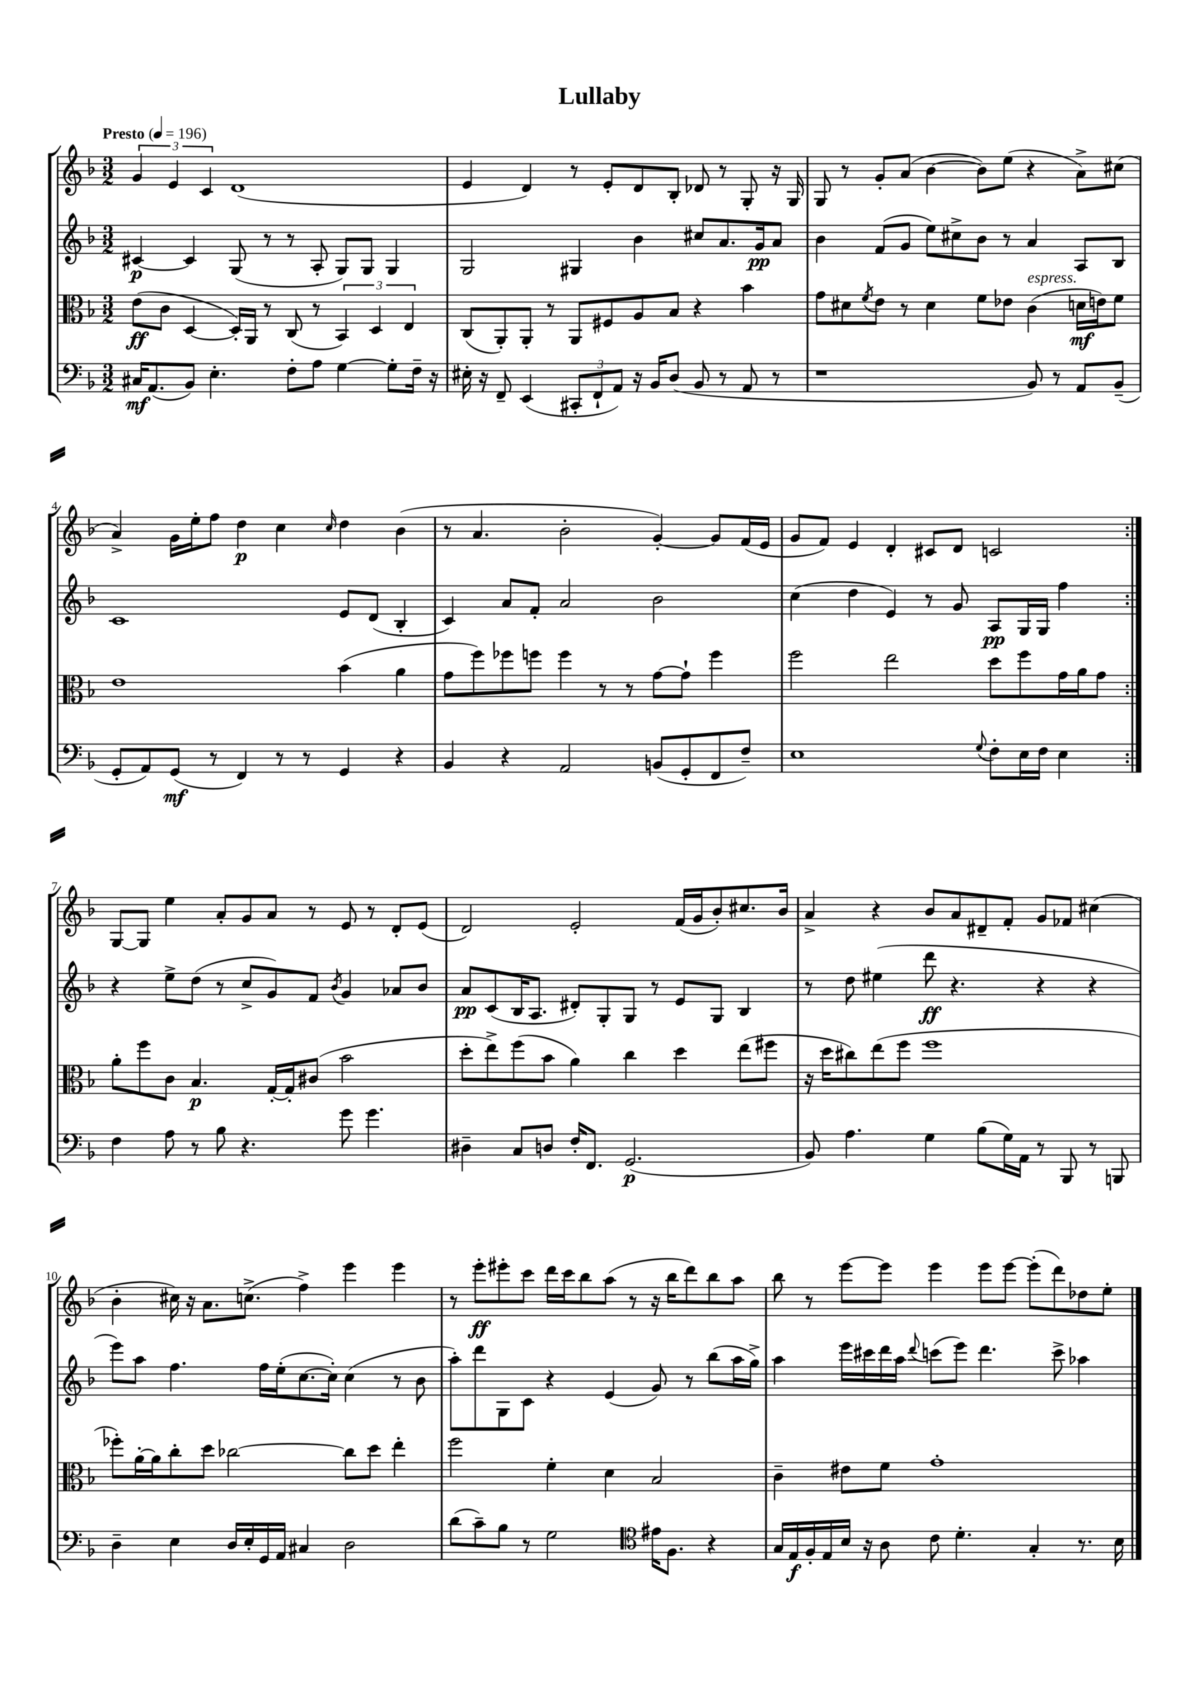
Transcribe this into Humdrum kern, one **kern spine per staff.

**kern	**kern	**kern	**kern
*staff4	*staff3	*staff2	*staff1
*clefF4	*clefC3	*clefG2	*clefG2
*k[b-]	*k[b-]	*k[b-]	*k[b-]
*M3/2	*M3/2	*M3/2	*M3/2
*MM196	*MM196	*MM196	*MM196
16C#	(8e	[4c#	6g
(8.AA	.	.	.
.	8c	.	.
.	.	.	6e
8BB-)	[4D	4c#]	.
.	.	.	6c
4.E'	.	.	.
.	16D'])	(8G	(1d
.	16AA	.	.
.	8r	8r	.
8F'	(8C	8r	.
8A	8r	8A'	.
[4G	6BB-)	8G)	.
.	.	8G	.
.	6D	.	.
8G']	.	4G	.
.	6E	.	.
16F~	.	.	.
16r	.	.	.
=	=	=	=
16E#'	(8C	2G	4e
16r	.	.	.
8FF~	8AA')	.	.
(4EE	8AA'	.	4d)
.	8r	.	.
12CC#'	8AA	4G#	8r
12FF`	.	.	.
.	8F#	.	8e'
12AA)	.	.	.
16r	8A	4b-	8d
16BB-	.	.	.
(8D	8B-	.	8B-'
8BB-	4r	8cc#	8d-
8r	.	8.a	8r
8AA	4b-	.	8G'
.	.	16g	.
8r	.	8a	16r
.	.	.	16G
=	=	=	=
1r	8g	4b-	8G
.	8d#	.	8r
.	8qf	.	.
.	8e	(8f	8g'
.	8r	8g	(8a
.	4d#	8ee)	[4b-
.	.	8cc#^	.
.	8f	8b-	8b-])
.	8e-	8r	(8ee
8BB-)	(4c	4a	4r
8r	.	.	.
8AA	16d	8A	8a^)
.	16e)	.	.
(8BB-~	8f	8B-	(8cc#
=	=	=	=
8GG'	1e	1c	4a^)
8AA)	.	.	.
(8GG	.	.	16g
.	.	.	16ee'
8r	.	.	8ff
4FF)	.	.	4dd
8r	.	.	4cc
8r	.	.	.
.	.	.	16qqcc
4GG	(4b-	8e	4dd
.	.	(8d	.
4r	4a	4B-'	(4b-
=	=	=	=
4BB-	8g	4c)	8r
.	8ff)	.	4.a
4r	8ff-	8a	.
.	8ff	8f'	.
2AA	4ff	2a	2b-'
.	8r	.	.
.	8r	.	.
(8BB	[8g	2b-	[4g')
8GG'	8g`]	.	.
8FF	4ff	.	8g]
8F~)	.	.	(16f
.	.	.	16e
=	=	=	=
1E	2ff	(4cc	8g
.	.	.	8f)
.	.	4dd	4e
.	2ee	4e)	4d'
.	.	8r	8c#
.	.	8g	8d
8qqG	.	.	.
8F'	8dd	8A	2c
16E	8ff	16G	.
16F	.	16G	.
4E	16g	4ff	.
.	16a	.	.
.	8g	.	.
=:|!	=:|!	=:|!	=:|!
4F	8a'	4r	[8G
.	8ff	.	8G]
8A	8c	8ee^	4ee
8r	4.B-	(8dd	.
8B-	.	8r	8a'
4.r	.	8cc^	8g
.	[16G'	8g)	8a
.	16G']	.	.
.	(8c#	8f	8r
.	.	8qb-	.
8g	2b-	4g	8e
4.g	.	.	8r
.	.	8a-	8d'
.	.	8b-	(8e
=	=	=	=
4D#~	8dd'	8a	2d)
.	8ee^)	(8c	.
8C	(8ff	16B-	.
.	.	8.A	.
8D	8b-	.	.
16F'	4a)	8d#')	2e'
8.FF	.	.	.
.	.	8G'	.
(2.GG	4cc	8G	.
.	.	8r	.
.	4dd	8e	(16f
.	.	.	16g
.	.	8G	8b-')
.	(8ee	4B-	8.cc#
.	8ff#	.	.
.	.	.	16b-
=	=	=	=
8BB-)	16r	8r	4a^
.	16dd	.	.
4.A	8cc#)	8dd	.
.	(8ee	(4ee#	4r
.	8ff	.	.
4G	1ff	8ddd	8b-
.	.	4.r	8a
(8B-	.	.	8d#~
16G)	.	.	8f'
16AA	.	.	.
8r	.	4r	8g
8BBB-	.	.	8f-
8r	.	4r	(4cc#
8BBB	.	.	.
=	=	=	=
4D~	8ff-')	8eee)	4b-'
.	[16a'	8aa	.
.	16a]	.	.
4E	8cc'	4.ff	16cc#)
.	.	.	16r
.	8dd	.	8.a
16D	[2cc-	.	.
16E'	.	.	(8.cc^
16GG	.	16ff	.
16AA	.	(16ee'	.
4C#	.	[8.cc	4ff^)
.	.	16cc'])	.
2D	8cc-]	(4cc	4eee
.	8dd	.	.
.	4ee'	8r	4eee
.	.	8b-	.
=	=	=	=
(8d	2ff	8aa')	8r
8c~)	.	8ddd	8eee'
8B-	.	8G	8eee#'
8r	.	8c	8ccc
2G	4f'	4r	16ddd
.	.	.	16ccc
.	.	.	8bb-
.	4d	(4e	(8aa
.	.	.	8r
*clefC4	*	*	*
16e#	2B-	8g)	16r
8.F	.	.	16bb-
.	.	8r	8ddd)
4r	.	(8bb-	8bb-
.	.	16aa	8aa
.	.	16gg^)	.
=	=	=	=
16G	4c~	4aa	8bb-
16E	.	.	.
16F'	.	.	8r
16E	.	.	.
16B-	8e#	16eee	[8eee
16r	.	16ccc#	.
8A	8f	16ddd	8eee]
.	.	16aa	.
.	.	8qqddd	.
8c	1g'	(8ccc	4eee
4.d'	.	8eee)	.
.	.	4.ddd	8eee
.	.	.	[8eee
4G'	.	.	(8eee']
.	.	8ccc^	8ddd)
8.r	.	4aa-	8dd-
.	.	.	8ee'
16B-	.	.	.
==	==	==	==
*-	*-	*-	*-
